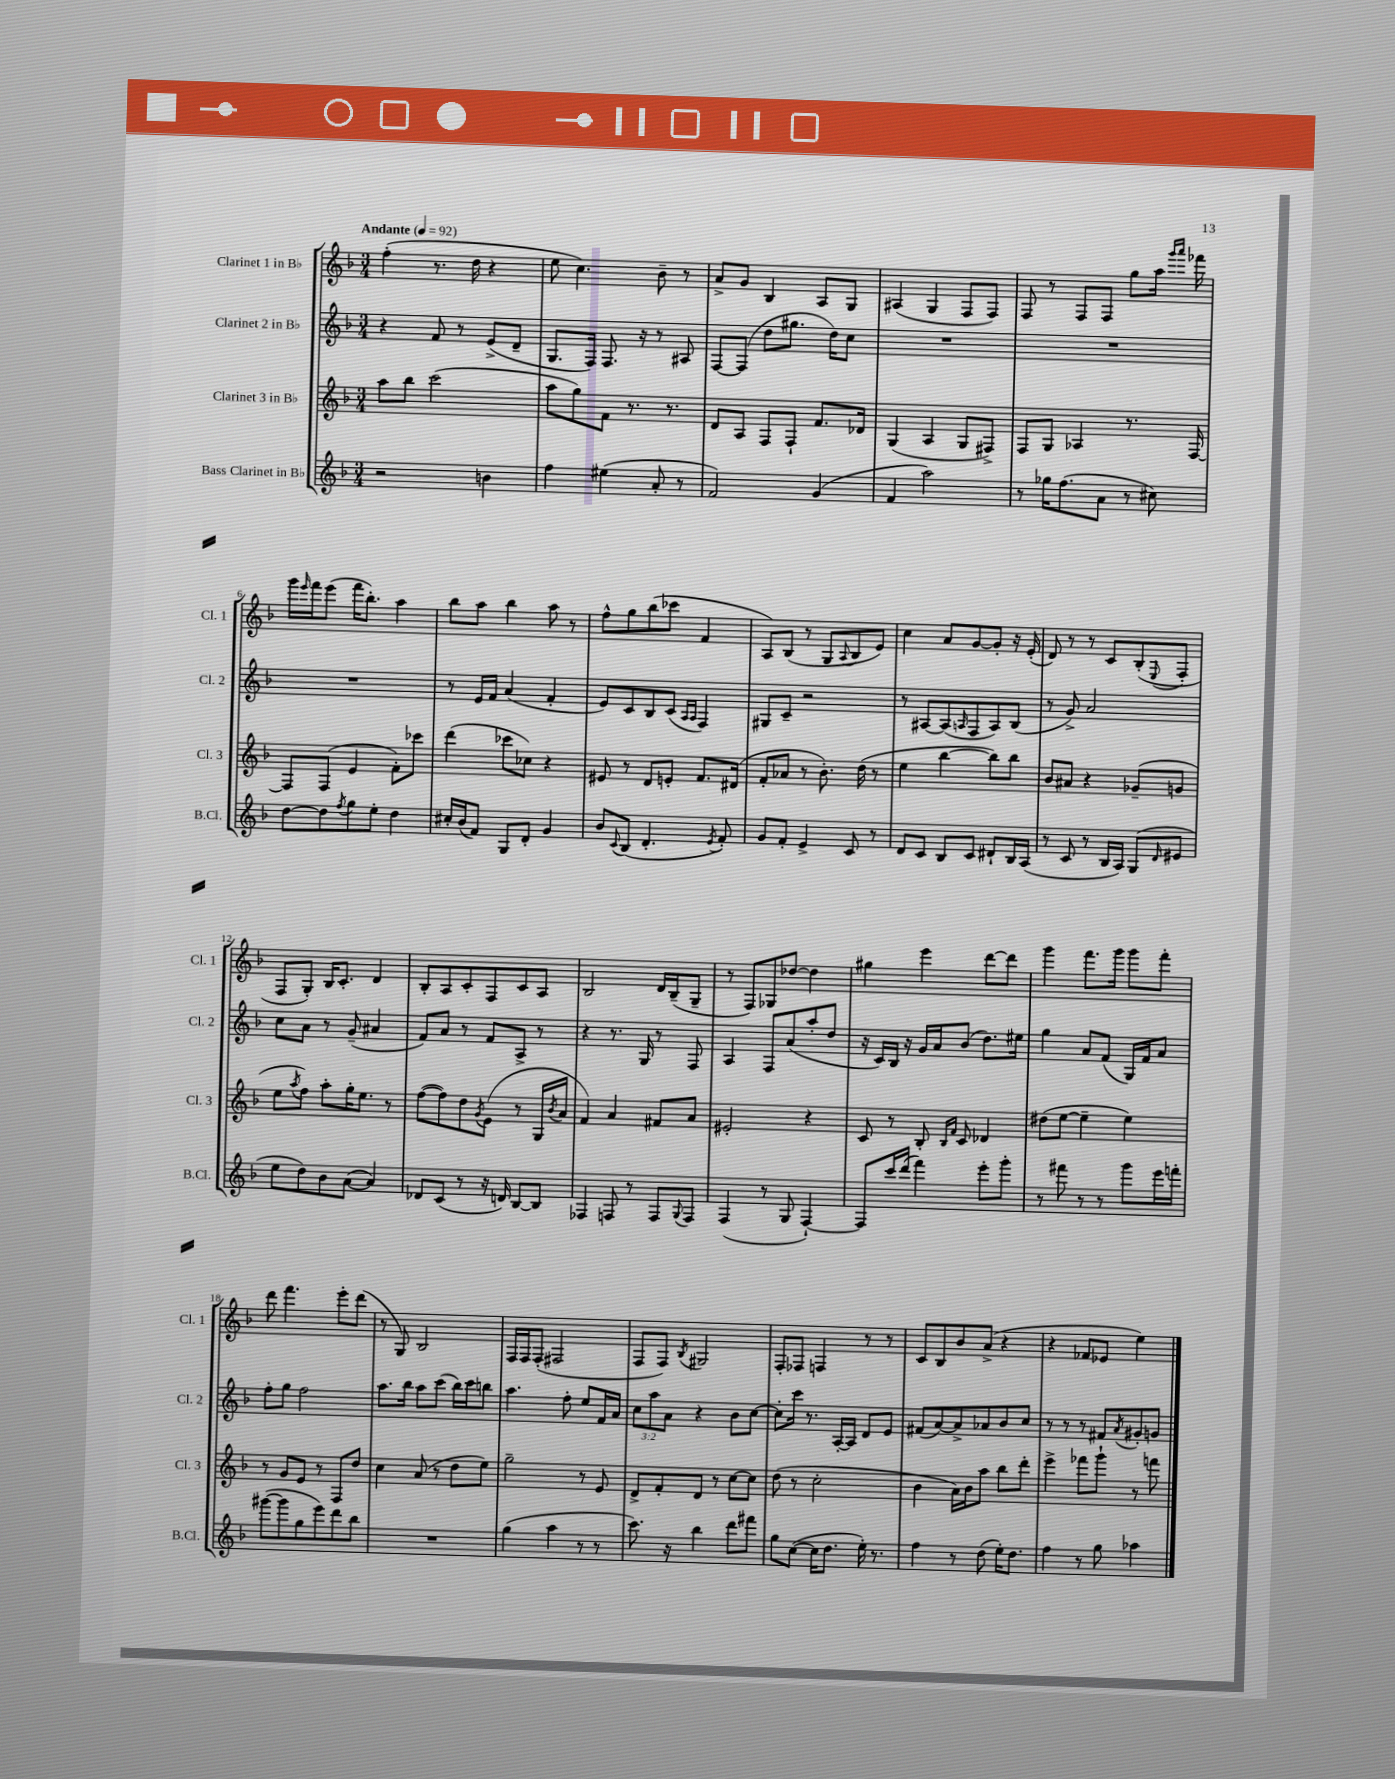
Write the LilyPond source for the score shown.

<<
\new StaffGroup <<
\new Staff = "s0" \with { instrumentName = "Clarinet 1 in Bb" shortInstrumentName = "Cl. 1" } {
    \clef treble \key f \major \numericTimeSignature \time 3/4 \tempo "Andante" 4 = 92
    f''4-.( r8. d''16 r4 |
    e''8 c''4.) bes'8-- r8 |
    a'8-> g'8 bes4 a8 g8 |
    ais4( g4 f8 f8) |
    f8 r8 f8 f8 g''8 a''16 \grace { g'''16 a'''16 } fes'''16 |
    g'''16 \grace { e'''16 } f'''16 e'''8( f'''16 bes''8.-.) a''4 |
    bes''8 a''8 bes''4 a''8 r8 |
    f''8-^ g''8 bes''8( ces'''8 f'4 |
    a8) bes8( r8 g8 \appoggiatura { a8 } bes8 e'8) |
    c''4 a'8 g'8~ g'8-. r16 e'16-.( |
    d'8) r8 r8 c'8 bes8-.( \appoggiatura { e8 } f8-. |
    f8 g8-.) bes16 c'8.-. d'4 |
    bes8-. a8 c'8-. f8 c'8 a8 |
    bes2 d'16 bes16--( g8-- |
    r8 f8) ges8 des''8~ des''4 |
    gis''4 e'''4 d'''8~ d'''8 |
    g'''4 f'''8. g'''16 g'''8 f'''8-. |
    d'''8 f'''4. e'''8-. d'''8( |
    r8 g8) bes2 |
    f16 f16 f8-.( fis2 |
    f8 f8) \acciaccatura { bes8 } gis2 |
    f8-. fes8 f4 r8 r8 |
    c'8 bes8 bes'8 a'8->( r4 |
    r4 fes'8 ees'8 e''4) \bar "|." |
}
\new Staff = "s1" \with { instrumentName = "Clarinet 2 in Bb" shortInstrumentName = "Cl. 2" } {
    \clef treble \key f \major \numericTimeSignature \time 3/4 \override Staff.TupletNumber.text = #tuplet-number::calc-fraction-text
    r4 f'8 r8 e'8->( d'8-- |
    g8. f16) f8. r16 r8 ais8 |
    f8~ f8( d''8 gis''8. d''16) c''8 |
    R2. |
    R2. |
    R2. |
    r8 e'16 f'16 a'4( f'4-. |
    e'8) c'8 bes8 c'8( \grace { a16 a16 } f4) |
    gis8 c'8-- r2 |
    r8 ais8~ ais8( \grace { a16 } f8 a8) bes8( |
    r8 g'8->) a'2 |
    c''8 a'8 r8 g'8--( ais'4 |
    f'8) a'8 r8 f'8 a8-> r8 |
    r4 r8. g16 r8 f8 |
    a4 f8 a'8( a''8-. d''8 |
    r16 c'16) bes16 r16 g'16 a'16 bes'8( d''8.) eis''16 |
    g''4 a'8 f'8( g16) f'16 a'8 |
    f''8-. g''8 f''2 |
    a''8. bes''16 a''8 c'''8( bes''16) c'''16 b''8 |
    a''4. f''8-. e''8 f'16 a'16 |
    \tuplet 3/2 { c''8 a''8 a'8 } r4 bes'8 c''8~ |
    c''8-. c'''16 r8. a16~-. a16 d'8 e'8 |
    fis'8( a'8~) a'8-> aes'8 bes'8 c''8 |
    r8 r8 r8 fis'8 \acciaccatura { a'8 } gis'8-. g'8 \bar "|." |
}
\new Staff = "s2" \with { instrumentName = "Clarinet 3 in Bb" shortInstrumentName = "Cl. 3" } {
    \clef treble \key f \major \numericTimeSignature \time 3/4
    a''8 bes''8 c'''2( |
    a''8 g''8) f'8 r8. r8. |
    d'8 a8 f8 f8-! f'8. des'16 |
    g4( a4 g8 fis8->) |
    f8 g8 aes4 r8. f16~ |
    f8 f8( e'4 f'8-.) ces'''8 |
    d'''4( ces'''8 ces''8) r4 |
    eis'8 r8 d'8 e'8-. f'8. dis'16( |
    f'8-. aes'8 r8 bes'8.-.) d''16( r8 |
    e''4 bes''4~ bes''8) bes''8 |
    bes'8 ais'8 r4 ges'8--( g'8 |
    e''8 \acciaccatura { a''8 } f''8) a''8-. g''16-. e''8. r8 |
    f''8~( f''8) d''8 \acciaccatura { g'8 } e'8( r8 g16 \acciaccatura { bes'8 } a'16 |
    f'4) a'4 fis'8 a'8 |
    eis'2-. r4 |
    c'8 r8 bes8-. \grace { bes16 f'16 } c'8 des'4 |
    dis''8( e''8~ e''4-- e''4) |
    r8 g'8 e'8 r8 f8 d''8 |
    c''4 a'8( r8 d''8 e''8) |
    g''2-- r8 e'8 |
    d'8-> f'8-. d'8 r8 c''8~ c''8 |
    d''8( r8 c''2-. |
    bes'4 a'16) bes'16 a''8 bes''8 d'''8-. |
    e'''4-> fes'''8 g'''8-! r8 f'''8 \bar "|." |
}
\new Staff = "s3" \with { instrumentName = "Bass Clarinet in Bb" shortInstrumentName = "B.Cl." } {
    \clef treble \key f \major \numericTimeSignature \time 3/4
    r2 b'4 |
    f''4 eis''4( a'8-. r8 |
    f'2) g'4( |
    f'4 a''2) |
    r8 ges''16 f''8.( a'8 r8 cis''8) |
    d''8~ d''8 \acciaccatura { f''8 } g''8 e''8-. d''4 |
    cis''16-. bes'16( f'8) g8 d'8-. g'4 |
    bes'8 \appoggiatura { c'8 } bes8( d'4.-. \acciaccatura { e'8 } f'8-.) |
    g'8 f'8-. e'4-> c'8 r8 |
    d'8 c'8 bes8 c'8 dis'8-! bes16 a16( |
    r8 c'8 r8 bes16 a16) g8( \grace { d'16 } eis'8 |
    e''8 d''8) bes'8 a'8~( a'4) |
    des'8 c'8( r8 r16 d'16) bes8~ bes8 |
    fes4 f8 r8 f8 \appoggiatura { g8 } f8 |
    f4( r8 g8 f4~-!) |
    f8 c'''16 d'''16( f'''4) e'''8-. g'''8-. |
    r8 fis'''8 r8 r8 g'''8 e'''16 f'''16-. |
    gis'''8~( gis'''8 g''8 e'''8) d'''8 bes''8 |
    R2. |
    g''4( a''4 r8 r8 |
    c'''8.) r16 bes''4 d'''8 fis'''8 |
    g''8 c''8~( c''16 d''8. e''16-.) r8. |
    f''4 r8 d''8( e''16-.) d''8. |
    f''4 r8 g''8 aes''4 \bar "|." |
}
>>
>>
